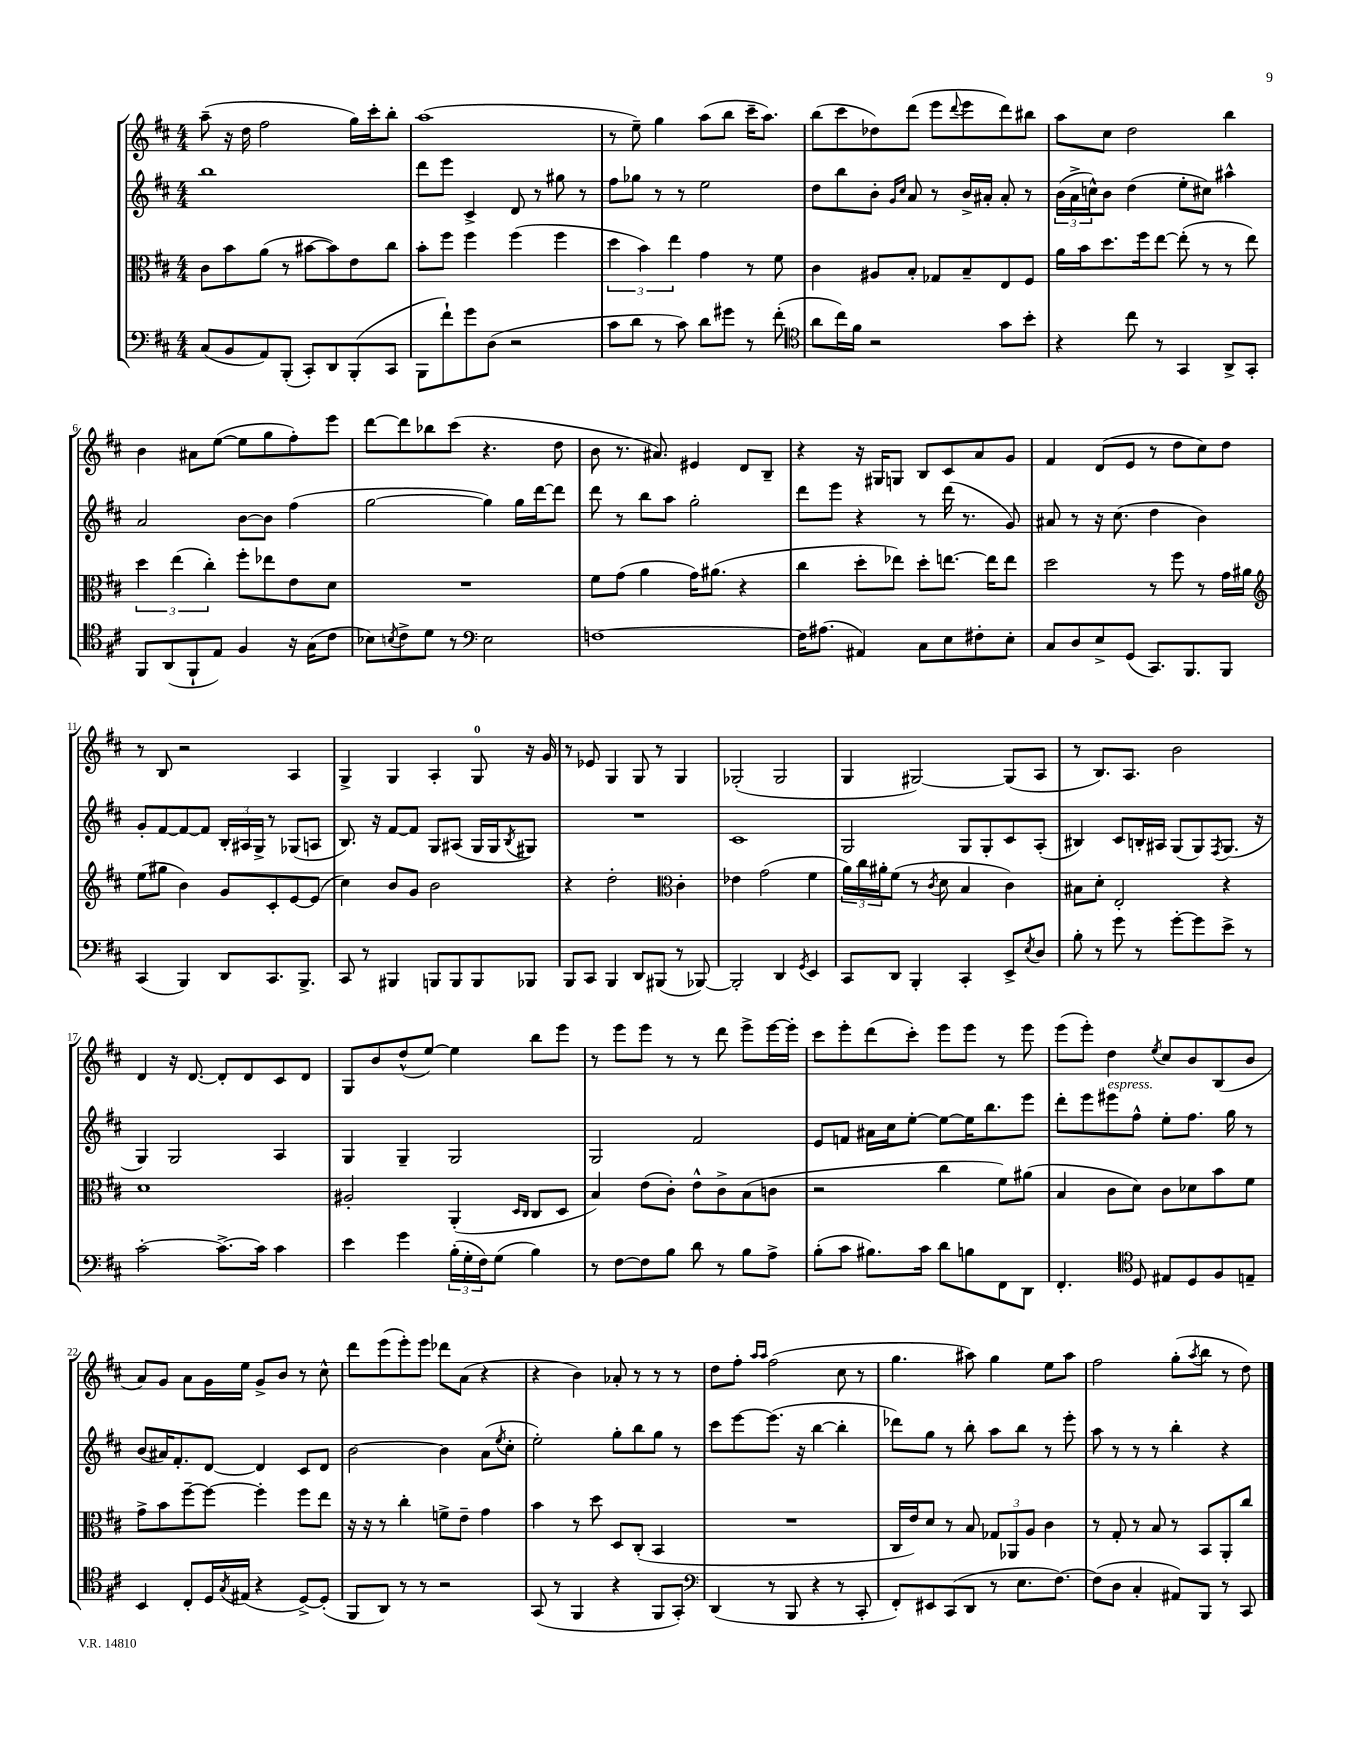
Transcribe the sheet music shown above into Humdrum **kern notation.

**kern	**kern	**kern	**kern
*staff4	*staff3	*staff2	*staff1
*clefF4	*clefC3	*clefG2	*clefG2
*k[f#c#]	*k[f#c#]	*k[f#c#]	*k[f#c#]
*M4/4	*M4/4	*M4/4	*M4/4
(8C#	8c#	1bb	(8aa~
8BB	8b	.	16r
.	.	.	16dd
8AA)	(8a	.	2ff#
(8BBB'	8r	.	.
8CC#')	[8b#	.	.
8DD	8b#])	.	.
(8BBB'	8e	.	16gg)
.	.	.	16ccc#'
8CC#	8cc#	.	8bb'
=	=	=	=
8BBB	8b'	8ddd	(1aa
8f#`)	8ff#	8eee	.
8g	4ff#	4c#^	.
(8D	.	.	.
2r	(4ff#	8d	.
.	.	8r	.
.	4ff#	8gg#	.
.	.	8r	.
=	=	=	=
8c#	6dd	8ff#	8r
8d	.	8gg-	8ee~)
.	6b)	.	.
8r	.	8r	4gg
.	6ee	.	.
8c#)	.	8r	.
8d	4g	2ee	(8aa
8g#	.	.	8bb
8r	8r	.	16ccc#~
.	.	.	8.aa)
(8f#'	8f#	.	.
=	=	=	=
*clefC4	*	*	*
8a	4c#	8dd	(8bb
16cc#)	.	8bb	8ccc#
16f#	.	.	.
2r	8A#	8b'	8dd-)
.	.	16qqg	.
.	.	16qqcc#	.
.	8B'	8a	(8ddd
.	8G-	8r	8eee
.	.	.	8qqddd
.	8B~	16b^	8eee
.	.	16a#'	.
8g	8E	8a#'	8ddd)
8b'	8F#	8r	8bb#
=	=	=	=
4r	16a	(24b	8aa
.	.	24a^	.
.	16b	.	.
.	.	24cc^^)	.
.	8.dd	8b	8cc#
8cc#	.	(4dd	2dd
.	16ff#	.	.
8r	[8ee	.	.
4GG	(8ee']	8ee'	.
.	8r	8cc#)	.
8AA^	8r	4aa#^^	4bb
8GG'	8ee)	.	.
=	=	=	=
8FF#	6dd	2a	4b
(8AA	.	.	.
.	(6ee	.	.
8FF#`	.	.	8a#
.	6cc#')	.	.
8E)	.	.	([8ee
4F#	8ff#'	[8b	8ee]
.	8ee-	8b]	8gg
16r	8e	(4ff#	8ff#')
(16G	.	.	.
8c#	8d	.	8eee
=	=	=	=
8B-)	1r	[2gg	[8ddd
8qB	.	.	.
8c#^	.	.	8ddd]
8d	.	.	8bb-
8r	.	.	(8ccc#
*clefF4	*	*	*
2E	.	4gg])	4.r
.	.	16gg	.
.	.	[16ddd	.
.	.	8ddd]	8dd
=	=	=	=
[1F	8f#	8ddd	8b
.	(8g	8r	8.r
.	4a	8bb	.
.	.	.	8.a#)
.	.	8aa	.
.	16g)	2gg'	4e#
.	(8.a#	.	.
.	4r	.	8d
.	.	.	8B~
=	=	=	=
16F]	4cc#	8ddd	4r
(8.A#	.	.	.
.	.	8eee	.
4AA#)	8dd'	4r	16r
.	.	.	16G#
.	8ee-)	.	8G
8C#	8dd'	8r	8B
8E	[8.ee	(16ddd	8c#
.	.	8.r	.
8F#'	.	.	8a
.	16ee]	.	.
8E'	8ee	8g)	8g
=	=	=	=
8C#	2dd	8a#	4f#
8D	.	8r	.
8E^	.	16r	(8d
.	.	(8.cc#	.
(8GG	.	.	8e
8.CC#)	8r	4dd	8r
.	8ff#	.	8dd
8.BBB	.	.	.
.	8r	4b)	8cc#)
8BBB	16g	.	8dd
.	16a#	.	.
=	=	=	=
*	*clefG2	*	*
(4CC#	(8ee	8g'	8r
.	8gg#	[8f#	8B
4BBB)	4b)	8f#_	2r
.	.	8f#]	.
8DD	8g	24B'	.
.	.	24A#	.
.	.	24G^	.
8.CC#	8c#'	8r	.
.	[8e	(8G-	4A
8.BBB^	.	.	.
.	(8e]	8A	.
=	=	=	=
8CC#	4cc#)	8.B)	4G^
8r	.	.	.
.	.	16r	.
4BBB#	8b	[8f#	4G
.	8g	8f#]	.
8BBB	2b	8G	4A'
8BBB	.	(8A#	.
8BBB	.	16G	8G
.	.	16G	.
.	.	8qB	.
8BBB-	.	8G#)	16r
.	.	.	16g
=	=	=	=
8BBB	4r	1r	8r
8CC#	.	.	8e-
4BBB	2dd'	.	4G
8DD	.	.	8G
(8BBB#	.	.	8r
*	*clefC3	*	*
8r	4c#'	.	4G
[8BBB-)	.	.	.
=	=	=	=
2BBB-']	4e-	1c#	(2G-'
.	(2g	.	.
4DD	.	.	2G-
8qGG	.	.	.
4EE	4f#	.	.
=	=	=	=
8CC#	24a)	2G	4G
.	24cc#	.	.
.	24a#'	.	.
8DD	(8f#	.	.
4BBB'	8r	.	[2G#)
.	8qc#	.	.
.	8d	.	.
4CC#'	4B	8G	.
.	.	8G'	.
8EE^	4c#)	8c#	(8G#]
8qE	.	.	.
8D	.	(8A'	8A
=	=	=	=
8B'	8B#	4B#)	8r
8r	8d'	.	8.B)
8g	2E'	8c#	.
.	.	.	8.A
8r	.	16B'	.
.	.	16A#	.
[8g'	.	(8G	2b
8g]	.	8G)	.
.	.	8qF#	.
8e^	4r	(8.G	.
8r	.	.	.
.	.	16r	.
=	=	=	=
[2c#'	1d	4G)	4d
.	.	2G	16r
.	.	.	[8.d
8.c#^_	.	.	8d']
.	.	.	8d
16c#]	.	.	.
4c#	.	4A	8c#
.	.	.	8d
=	=	=	=
4e	2A#'	4G	8G
.	.	.	8b
4g	.	4G~	(8dd^^
.	.	.	[8ee)
(24B'	(4AA'	2G	4ee]
24G'	.	.	.
24F#)	.	.	.
(8G	.	.	.
.	16qqD	.	.
.	16qqC#	.	.
4B)	8C#	.	8bb
.	8D	.	8eee
=	=	=	=
8r	4B)	2G	8r
[8F#	.	.	8eee
8F#]	(8e	.	8eee
8B	8c#')	.	8r
8d	8e^^	2f#	8r
8r	8c#^	.	8ddd
8B	(8B	.	8eee^
8A^	8c	.	[16eee
.	.	.	16eee']
=	=	=	=
(8B'	2r	8e	8ccc#
8c#	.	8f	8eee'
8.B#)	.	16a#	(8ddd
.	.	16cc#	.
.	.	[8ee'	8ccc#')
16c#	.	.	.
8d	4cc#	8ee_	8eee
8B	.	16ee]	8eee
.	.	8.bb	.
8FF#	8f#)	.	8r
8DD	(8a#	8eee	8eee
=	=	=	=
4.FF#'	4B	8ddd'	(8eee
.	.	8eee	8eee')
.	8c#	8eee#	4dd
*clefC4	*	*	*
8D	8d)	8ff#^^	.
.	.	.	8qee
8E#	8c#	8ee'	8cc#
8D	8d-	8.ff#	8b
8F#	8b	.	(8B
.	.	16gg	.
8E~	8f#	8r	8b
=	=	=	=
4BB	8g^	(8b	8a)
.	8b	16a#)	8g
.	.	8.f#'	.
8C#'	[8ff#~	.	8a
16D	8ff#_	[8d	16g
8qG	.	.	.
(16E#	.	.	16ee
4r	4ff#']	4d]	8g^
.	.	.	8b
[8D^)	8ff#	8c#	8r
(8D']	8ee	8d	8cc#^^
=	=	=	=
8FF#	16r	[2b	8ddd
.	16r	.	.
8AA)	8r	.	(8eee
8r	4cc#'	.	8eee')
8r	.	.	8eee
2r	8f^	4b]	8ddd-
.	8e~	.	(8a
.	4g	(8a	4r
.	.	8qee	.
.	.	8cc#'	.
=	=	=	=
(8GG	4b	2ee')	4r
8r	.	.	.
4FF#	8r	.	4b)
.	8dd	.	.
4r	8D	8gg'	8a-'
.	(8C#'	8bb	8r
8FF#	4BB	8gg	8r
8GG')	.	8r	8r
=	=	=	=
*clefF4	*	*	*
(4DD	1r	8ccc#	8dd
.	.	[8eee	8ff#'
.	.	.	16qqaa
.	.	.	16qqaa
8r	.	(8.eee]	(2ff#
8BBB	.	.	.
.	.	16r	.
4r	.	[4bb	.
8r	.	4bb']	8cc#
8CC#'	.	.	8r
=	=	=	=
8FF#')	16C#	8ddd-)	4.gg
.	16e)	.	.
8EE#	8d	8gg	.
(8CC#	8r	8r	.
8DD	8B	8bb'	8aa#)
8r	12G-	8aa	4gg
.	12AA-	.	.
8.E	.	8bb	.
.	12A	.	.
.	4c#	8r	8ee
[8.F#)	.	.	.
.	.	8eee'	8aa#
=	=	=	=
(8F#]	8r	8aa	2ff#
8D	8G'	8r	.
4C#'	8r	8r	.
.	8B	8r	.
8AA#)	8r	4bb'	(8gg'
.	.	.	8qaa
8BBB	8BB	.	8bb
8r	8AA'	4r	8r
8CC#	8cc#	.	8dd)
==	==	==	==
*-	*-	*-	*-
